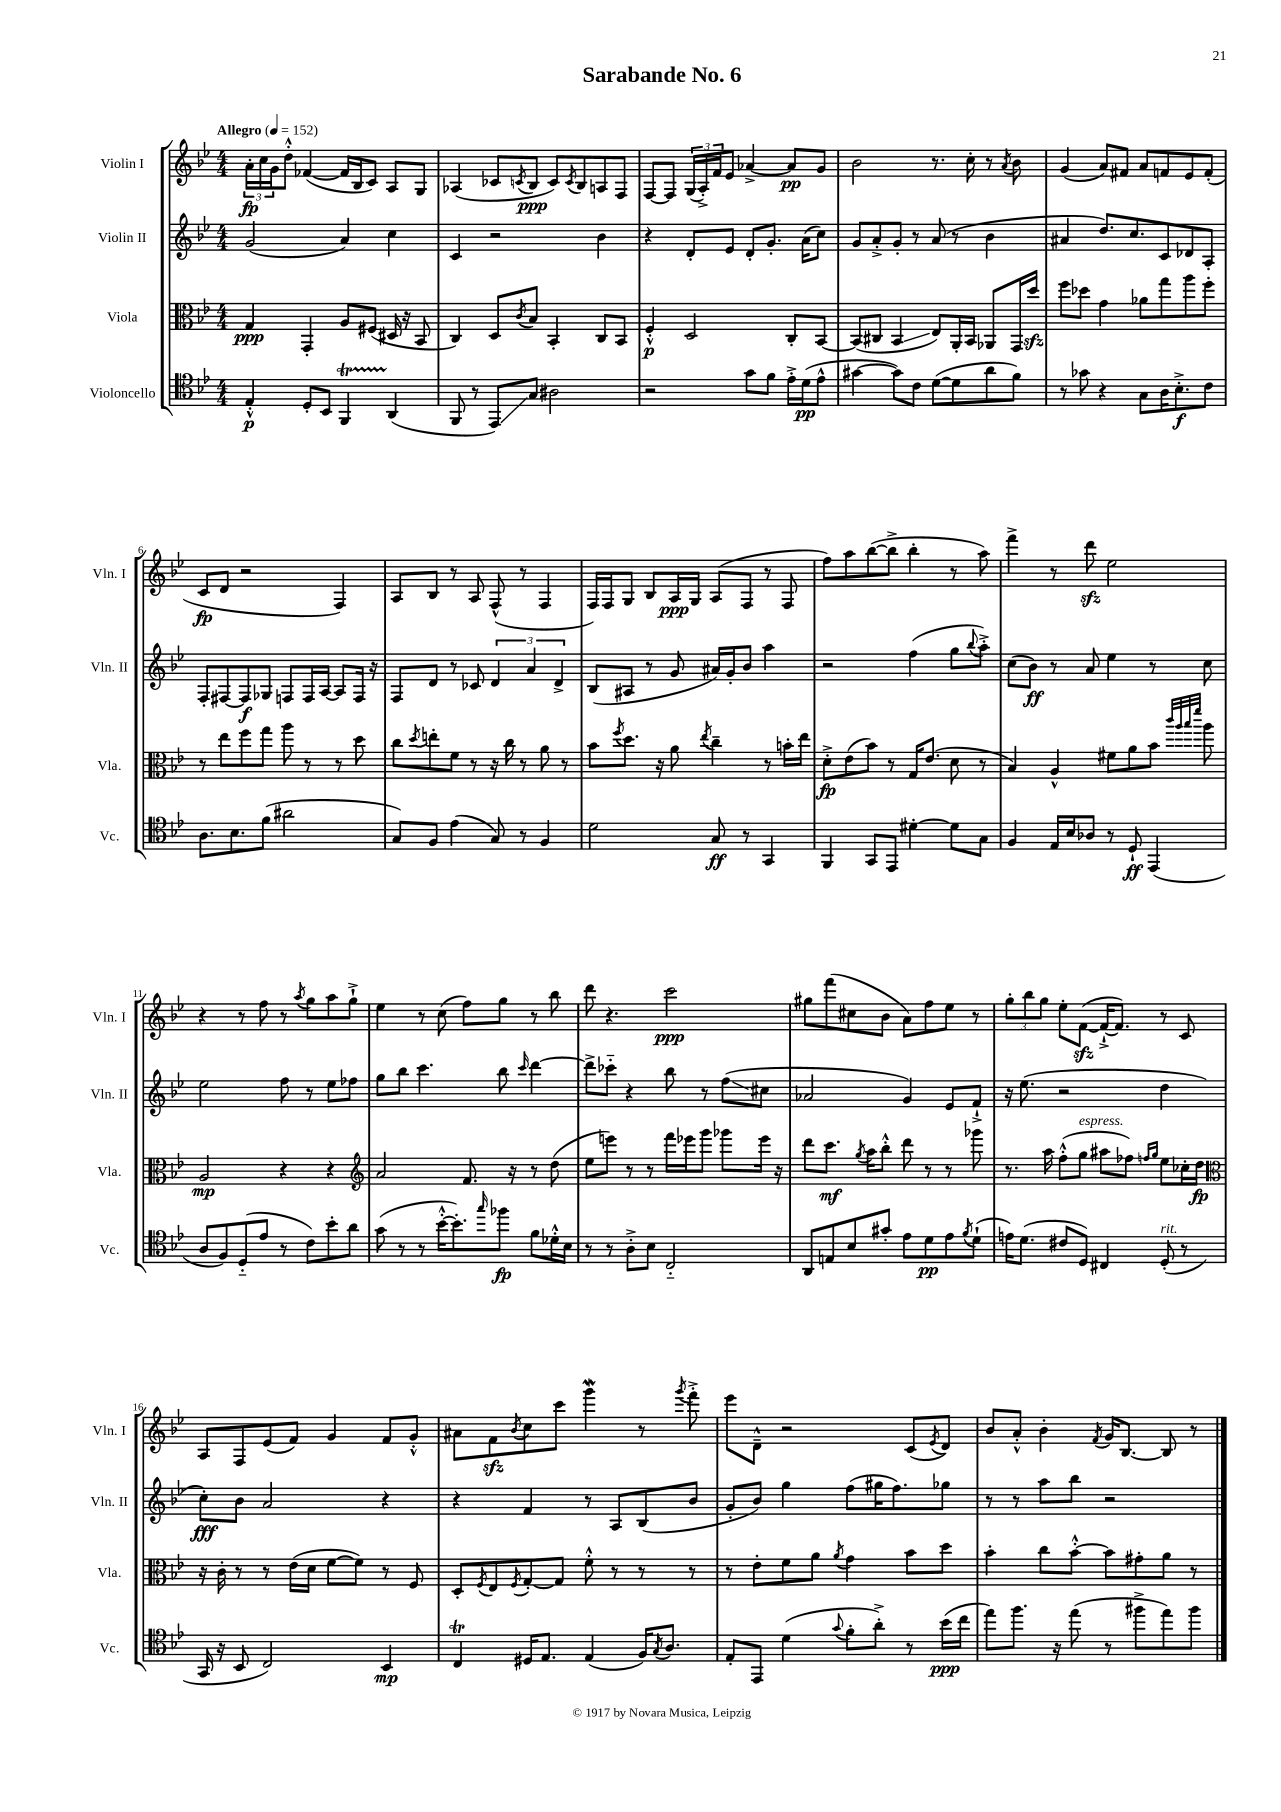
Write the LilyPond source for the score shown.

\header { title = "Sarabande No. 6" }
<<
\new StaffGroup <<
\new Staff = "s0" \with { instrumentName = "Violin I" shortInstrumentName = "Vln. I" } {
    \clef treble \key bes \major \numericTimeSignature \time 4/4 \tempo "Allegro" 4 = 152
    \tuplet 3/2 { a'16-.\fp c''16 g'16 } d''8-.-^ fes'4~( fes'16 bes16 c'8) a8 g8 |
    aes4( ces'8 \acciaccatura { c'8 } bes8\ppp c'8) \acciaccatura { c'8 } bes8 a8 f8 |
    f8~ f8 \tuplet 3/2 { g16( a16-.->) f'16 } ees'8 aes'4~-> aes'8\pp g'8 |
    bes'2 r8. c''16-. r8 \acciaccatura { a'8 } bes'8 |
    g'4( a'8) fis'8 a'8 f'8 ees'8 f'8-.( |
    c'8\fp d'8 r2 f4) |
    a8 bes8 r8 a8 f8-^( r8 f4 |
    f16) f16 g8 bes8 a16\ppp g16 a8( f8 r8 f8 |
    f''8) a''8 bes''8~( bes''8-> bes''4-. r8 a''8) |
    f'''4-> r8 d'''8\sfz ees''2 |
    r4 r8 f''8 r8 \acciaccatura { a''8 } g''8 a''8 g''8-!-> |
    ees''4 r8 c''8( f''8) g''8 r8 bes''8 |
    d'''8 r4. c'''2\ppp |
    gis''8 f'''8( cis''8 bes'8 a'8) f''8 ees''8 r8 |
    \tuplet 3/2 { g''8-. bes''8 g''8 } ees''8-. f'8~\sfz( f'16~-!-> f'8.) r8 c'8 |
    a8 f8 ees'8( f'8) g'4 f'8 g'8-.-^ |
    ais'8 f'8\sfz \acciaccatura { bes'8 } c''8 c'''8 g'''4\mordent r8 \acciaccatura { g'''8 } f'''8-.-> |
    ees'''8 d'8---^ r2 c'8( \acciaccatura { ees'8 } d'8) |
    bes'8 a'8-.-^ bes'4-. \acciaccatura { f'8 } g'16 bes8.~ bes8 r8 \bar "|." |
}
\new Staff = "s1" \with { instrumentName = "Violin II" shortInstrumentName = "Vln. II" } {
    \clef treble \key bes \major \numericTimeSignature \time 4/4
    g'2( a'4) c''4 |
    c'4 r2 bes'4 |
    r4 d'8-. ees'8 d'8-. g'8.-. a'16( c''8) |
    g'8 a'8-.-> g'8-. r8 a'8( r8 bes'4 |
    ais'4 d''8.) c''8. c'8 des'8 a8-. |
    f8-. fis8~ fis8\f ges8 f8 f16 a16~ a8 f16 r16 |
    f8 d'8 r8 ces'8 \tuplet 3/2 { d'4 a'4 d'4-> } |
    bes8( ais8 r8 g'8 ais'16) g'16-. bes'8 a''4 |
    r2 f''4( g''8 \appoggiatura { bes''8 } a''8-.->) |
    c''8( bes'8\ff) r8 a'8 ees''4 r8 c''8 |
    ees''2 f''8 r8 ees''8 fes''8 |
    g''8 bes''8 c'''4. bes''8 \grace { c'''16 } d'''4~ |
    d'''8-> ces'''8-_ r4 bes''8 r8 f''8\glissando( cis''8 |
    aes'2 g'4) ees'8 f'8-!-> |
    r16 ees''8.( r2 d''4 |
    c''8-.\fff) bes'8 a'2 r4 |
    r4 f'4 r8 a8 bes8( bes'8 |
    g'8-. bes'8) g''4 f''8( gis''16 f''8.) ges''8 |
    r8 r8 a''8 bes''8 r2 \bar "|." |
}
\new Staff = "s2" \with { instrumentName = "Viola" shortInstrumentName = "Vla." } {
    \clef alto \key bes \major \numericTimeSignature \time 4/4
    g4\ppp g,4-. a8 fis8( dis16 r16 bes,8 |
    c4) d8 \acciaccatura { c'8 } bes8 bes,4-. c8 bes,8 |
    f4-.-^\p d2 c8-. bes,8~ |
    bes,8( cis8 bes,4\glissando ees8) a,16-. bes,16 aes,8 g,16 d''16\sfz |
    f''8 des''8 g'4 aes'8 g''8 a''8 f''8-. |
    r8 ees''8 f''8 g''8 a''8 r8 r8 d''8 |
    c''8 \acciaccatura { d''8 } e''8-. f'8 r8 r16 c''16 r8 a'8 r8 |
    bes'8 \acciaccatura { f''8 } d''8. r16 a'8 \acciaccatura { ees''8 } c''4-- r8 b'16-. ees''16 |
    d'8-.->\fp ees'8( bes'8) r8 g16 ees'8.( d'8 r8 |
    bes4) a4-^ fis'8 a'8 bes'8 \grace { c'''32 a''32 bes''32 f'''32 } a''8 |
    a2\mp r4 r4 |
    \clef treble a'2 f'8. r16 r8 d''8( |
    ees''8 e'''8) r8 r8 f'''16 ees'''16 g'''8 ges'''8 ees'''16 r16 |
    d'''8 c'''8.\mf \acciaccatura { g''8 } a''16 bes''8-.-^ d'''8 r8 r8 ges'''8 |
    r8. a''16 f''8-.-^( g''8^\markup { \italic "espress." } ais''8 fes''8) \grace { f''16 g''16 } ees''8 ces''16-. d''16\fp |
    \clef alto r16 c'16-. r8 r8 ees'16( d'16 f'8~ f'8) r8 f8 |
    d8-. \acciaccatura { f8 } ees8 \acciaccatura { f8 } g8~-. g8 f'8-.-^ r8 r8 r8 |
    r8 ees'8-. f'8 a'8 \acciaccatura { a'8 } g'4 bes'8 d''8 |
    bes'4-. c''8 bes'8~-.-^ bes'8 gis'8-. a'8 r8 \bar "|." |
}
\new Staff = "s3" \with { instrumentName = "Violoncello" shortInstrumentName = "Vc." } {
    \clef tenor \key bes \major \numericTimeSignature \time 4/4
    ees4-.-^\p d8-. bes,8 f,4\startTrillSpan a,4\stopTrillSpan( |
    f,8 r8 ees,8\glissando) g8 ais2 |
    r2 g'8 f'8 ees'16-.-> d'16\pp( ees'8-^ |
    gis'4~ gis'8) c'8 d'8~( d'8 a'8 f'8) |
    r8 ges'8 r4 g8 a16 bes8.-.->\f c'8 |
    a8. bes8. f'8( ais'2 |
    g8) f8 ees'4( g8) r8 f4 |
    d'2 g8\ff r8 g,4 |
    f,4 g,8 ees,8 dis'4~-. dis'8 g8 |
    f4 ees16 bes16 aes8 r8 d8-!\ff ees,4( |
    a8 f8) d8-_( ees'8 r8 c'8) bes'8-. a'8 |
    g'8( r8 r8 bes'16~-.-^ bes'8.-.) \grace { g''16 } fes''8\fp f'8 des'16-.-^ bes16 |
    r8 r8 a8-.-> bes8 c2-_ |
    a,8 e8 bes8 gis'8-. ees'8 d'8\pp ees'8 \acciaccatura { f'8 } d'8-!( |
    e'16) d'8.( cis'8 d8) cis4 d8-.^\markup { \italic "rit." }( r8 |
    g,16 r16 bes,8 c2) bes,4\mp |
    c4\trill dis16 ees8. ees4( f16) \acciaccatura { g8 } a8. |
    ees8-. ees,8 d'4( \appoggiatura { g'8 } f'8-. a'8-.->) r8 bes'16\ppp( c''16 |
    ees''8) f''8. r16 ees''8( r8 fis''8-> ees''8) fis''8 \bar "|." |
}
>>
>>
